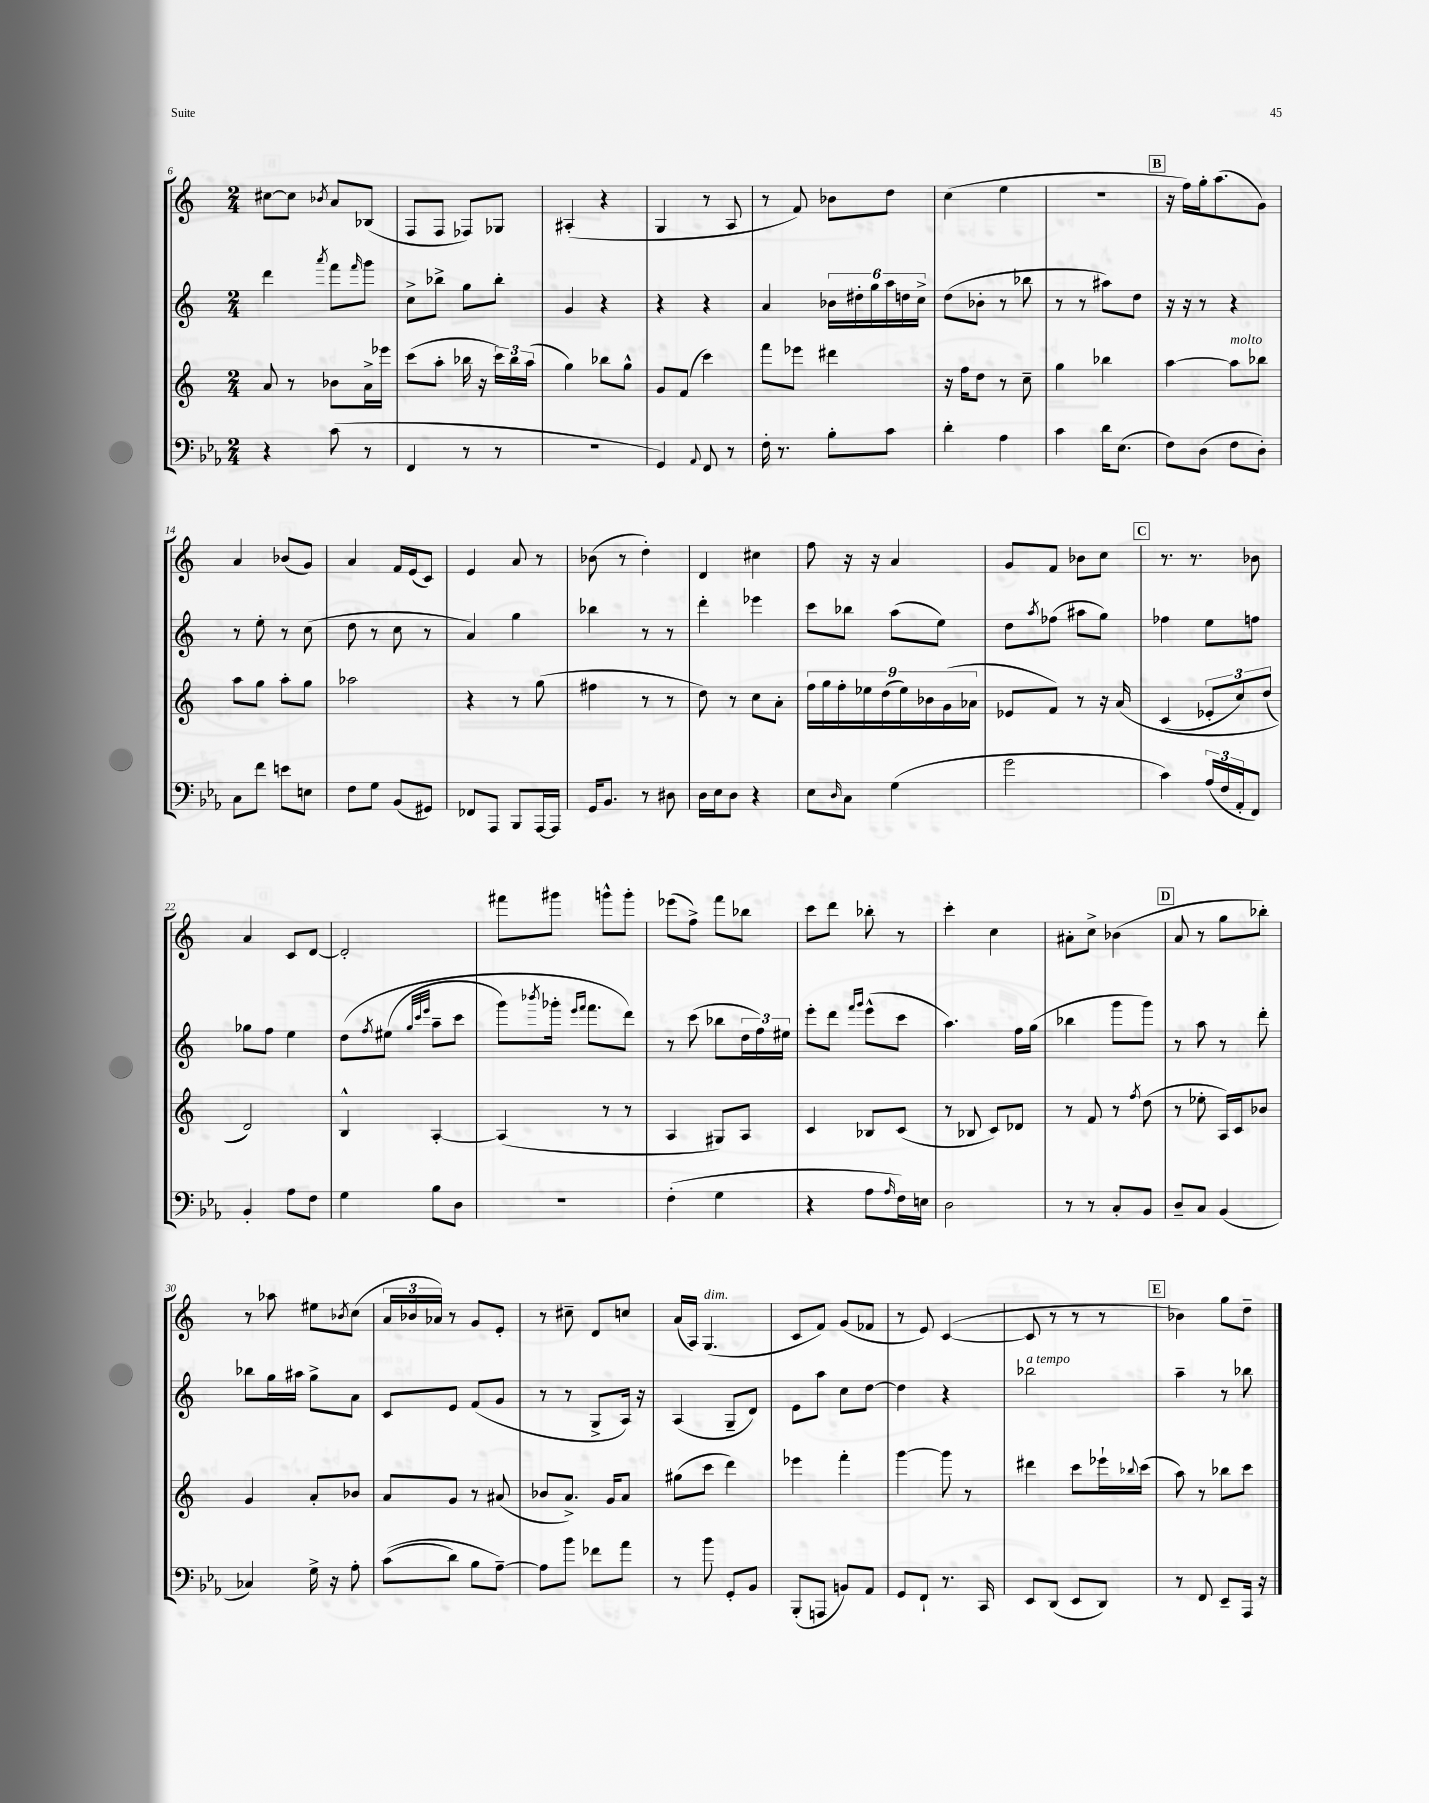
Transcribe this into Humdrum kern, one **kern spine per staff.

**kern	**kern	**kern	**kern
*staff4	*staff3	*staff2	*staff1
*clefF4	*clefG2	*clefG2	*clefG2
*k[b-e-a-]	*k[]	*k[]	*k[]
*M2/4	*M2/4	*M2/4	*M2/4
4r	8a	4ddd	[8cc#
.	8r	.	8cc#]
.	.	8qaaa	8qb-
(8c	8b-	8fff	8a
.	.	16qqfff	.
8r	16a^	8ggg	(8B-
.	16eee-	.	.
=	=	=	=
4FF	(8ccc	8cc^	8F
.	8aa'	8bb-^	8F
8r	16bb-	8gg	8F-)
.	16r	.	.
8r	24ccc)	8bb-'	8G-
.	24bb-	.	.
.	(24aa	.	.
=	=	=	=
2r	4gg)	4g	(4A#'
.	8bb-	4r	4r
.	8gg^^	.	.
=	=	=	=
4GG)	8g	4r	4G
.	(8f	.	.
8qqAA-	.	.	.
8FF	4ccc)	4r	8r
8r	.	.	8A
=	=	=	=
16F'	8fff	4a	8r
8.r	.	.	.
.	8eee-	.	8f)
8B-'	4ddd#	24b-	8b-
.	.	24dd#'	.
.	.	24gg	.
8c	.	24aa	8dd
.	.	24dd	.
.	.	24cc^	.
=	=	=	=
4d'	16r	(8dd	(4cc
.	16ff	.	.
.	8dd	8b-'	.
4A-	8r	8r	4ee
.	8cc~	8bb-	.
=	=	=	=
4c	4gg	8r	2r
.	.	8r	.
16d	4bb-	8aa#)	.
(8.E-	.	.	.
.	.	8dd	.
=	=	=	=
8F)	[4aa	16r	16r
.	.	16r	16ff)
(8D	.	8r	16gg'
.	.	.	(8.aa
8F	8aa]	4r	.
8D')	8bb-	.	8g)
=	=	=	=
8C	8aa	8r	4a
8f	8gg	8ee'	.
8e	8aa'	8r	(8b-
8E	8gg	(8cc	8g)
=	=	=	=
8F	2aa-	8dd	4a
8G	.	8r	.
(8BB-	.	8cc	16f
.	.	.	(16e
8GG#)	.	8r	8c)
=	=	=	=
8FF-	4r	4a)	4e
8AAA-	.	.	.
8BBB-	8r	4gg	8a
[16AAA-	(8gg	.	8r
16AAA-]	.	.	.
=	=	=	=
16GG	4ff#	4bb-	(8b-
8.BB-	.	.	.
.	.	.	8r
8r	8r	8r	4dd')
8D#	8r	8r	.
=	=	=	=
16D	8dd)	4ddd'	4d
16E-	.	.	.
8D	8r	.	.
4r	8cc	4eee-	4cc#
.	8a'	.	.
=	=	=	=
8E-	18ff	8ccc	8ff
.	18gg	.	.
.	18ff'	.	.
16qqD	.	.	.
8C	.	8bb-	16r
.	18ee-	.	.
.	.	.	16r
.	(18dd	.	.
(4G	.	(8aa	4a
.	18ee-)	.	.
.	18b-	.	.
.	.	8ee)	.
.	(18g	.	.
.	18a-	.	.
=	=	=	=
2g	8e-	8dd	8g
.	.	8qaa	.
.	8f)	(8ff-	8f
.	8r	8aa#	8b-
.	16r	8gg)	8cc
.	&(16a	.	.
=	=	=	=
4c)	(4c	4ff-	8.r
.	.	.	8.r
(24A-	12e-'	8ee	.
24F	.	.	.
24AA-'	12cc)	.	.
8FF)	.	8ff	8b-
.	(12dd	.	.
=	=	=	=
4BB-'	2d)&)	8gg-	4a
.	.	8ff	.
8A-	.	4ee	8c
8F	.	.	[8d
=	=	=	=
4G	4B^^	&(8dd	2d']
.	.	8qff	.
.	.	(8ee#	.
.	.	32qqgg	.
.	.	32qqccc	.
.	.	32qqeee	.
8B-	[4A'	8aa~	.
8D	.	8ccc	.
=	=	=	=
2r	(4A]	8ggg)	8fff#
.	.	8qbbb-	.
.	.	16ggg-'	8ggg#
.	.	16qqeee	.
.	.	16qqfff	.
.	.	8.fff	.
.	8r	.	8ggg^^
.	8r	8ddd&)	8ggg'
=	=	=	=
(4F'	4A	8r	(8eee-
.	.	(8ccc	8ff^)
4G	8G#)	8bb-	8fff
.	8A	24dd	8bb-
.	.	24ff)	.
.	.	24ee#	.
=	=	=	=
4r	4c	8eee'	8ccc
.	.	8ddd	8ddd
.	.	16qqfff	.
.	.	16qqggg	.
8A-	8B-	(8eee^^	8bb-'
16qqA-	.	.	.
16F)	(8c	8ccc	8r
16E	.	.	.
=	=	=	=
2D	8r	4.aa)	4ccc'
.	8B-	.	.
.	8c)	.	4cc
.	8d-	16ff	.
.	.	(16gg	.
=	=	=	=
8r	8r	4bb-	8a#'
8r	8f	.	8cc^
8C'	8r	8ggg	(4b-
.	8qff	.	.
8BB-	(8dd	8ggg)	.
=	=	=	=
8D~	8r	8r	8a
8C	8ee-'	8aa	8r
(4BB-	16A)	8r	8gg
.	16c	.	.
.	8b-	8ddd'	8bb-')
=	=	=	=
4C-)	4g	8bb-	8r
.	.	16gg	8aa-
.	.	16aa#	.
16G^	8a'	8gg^	8ee#
16r	.	.	.
.	.	.	8qb-
8A-'	8b-	8a	(8cc
=	=	=	=
&((8c	8a	8c	24a
.	.	.	24b-
.	.	.	24a-)
8d)	8g	8e	8r
8B-	8r	(8f	8g
[8A-~&)	(8a#	8g	8e'
=	=	=	=
8A-]	8b-	8r	8r
8b-	8.a^)	8r	8cc#~
8f-	.	8G^	8d
.	16g	.	.
8a-	8a	16A)	8cc
.	.	16r	.
=	=	=	=
8r	(8gg#	(4A	(16a
.	.	.	16A)
8b-	8ccc	.	(4.G
8GG'	4ddd)	8G~	.
8BB-	.	8d)	.
=	=	=	=
(8BBB-'	4eee-	8e	8c
8AAA	.	8aa	8f)
8BB)	4fff'	8cc	(8g
8AA-	.	[8dd	8f-
=	=	=	=
8GG	[4ggg	4dd]	8r
8FF`	.	.	8e)
8.r	8ggg]	4r	([4c
.	8r	.	.
16CC	.	.	.
=	=	=	=
8EE-	4ddd#	2bb-	8c]
(8DD	.	.	8r
8EE-	8ccc	.	8r
8DD)	16eee-`	.	8r
.	8qqbb-	.	.
.	(16ccc	.	.
=	=	=	=
8r	8aa)	4aa~	4b-)
8FF	8r	.	.
8EE-~	8bb-	8r	8gg
16AAA-	8ccc	8bb-	8dd~
16r	.	.	.
==	==	==	==
*-	*-	*-	*-
